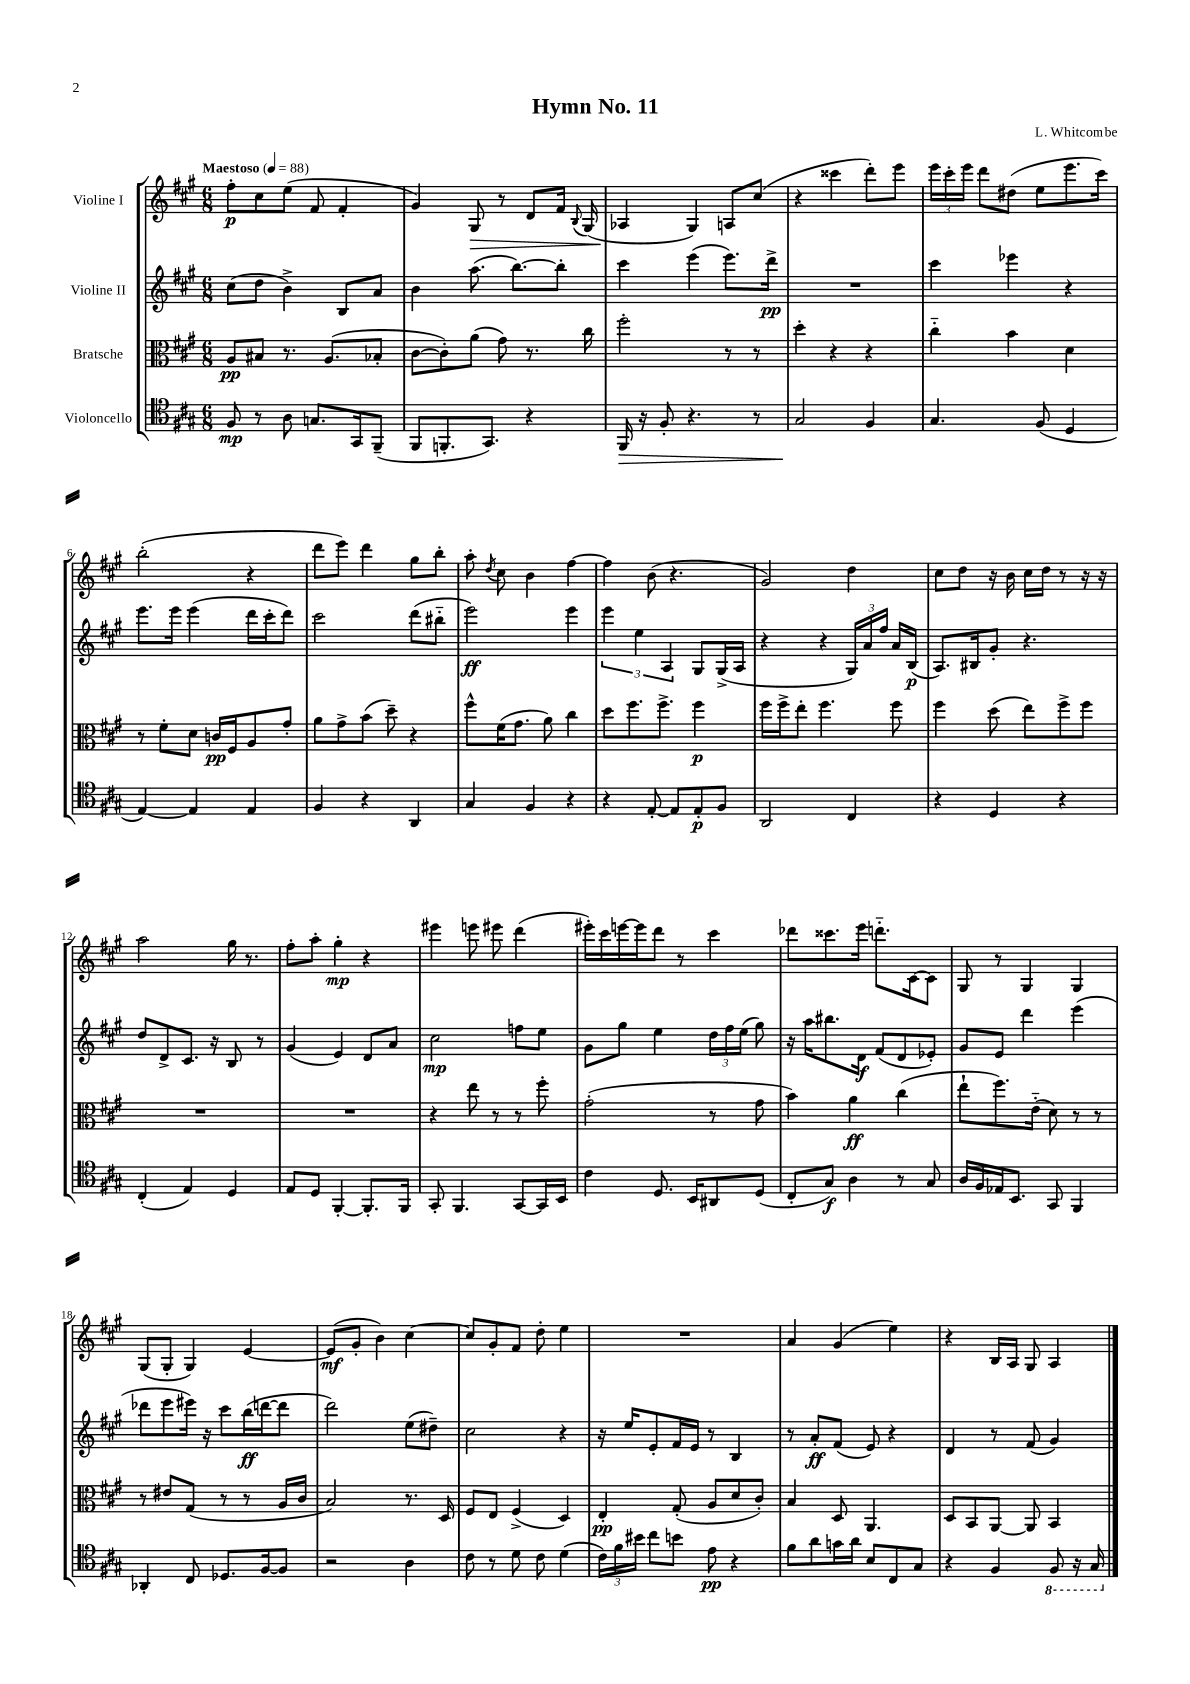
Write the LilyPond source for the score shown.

\header { title = "Hymn No. 11" composer = "L. Whitcombe" }
<<
\new StaffGroup <<
\new Staff = "s0" \with { instrumentName = "Violine I" } {
    \clef treble \key a \major \numericTimeSignature \time 6/8 \tempo "Maestoso" 4 = 88
    \autoBeamOff fis''8[-.\p cis''8 e''8]( fis'8 fis'4-. |
    gis'4) gis8\> r8 d'8[ fis'16] \appoggiatura { b8 } gis16( |
    aes4\! gis4) a8[ cis''8]( |
    r4 cisis'''4 d'''8[-.) e'''8] |
    \tuplet 3/2 { e'''16[ cis'''16-. e'''16] } d'''8[ dis''8]( e''8[ e'''8. cis'''16]) |
    b''2-.( r4 |
    d'''8[ e'''8]) d'''4 gis''8[ b''8]-. |
    a''8-. \acciaccatura { d''8 } cis''8 b'4 fis''4~ |
    fis''4 b'8( r4. |
    gis'2) d''4 |
    cis''8[ d''8] r16 b'16 cis''16[ d''16] r8 r16 r16 |
    a''2 gis''16 r8. |
    fis''8[-. a''8]-. gis''4-.\mp r4 |
    eis'''4 e'''8 eis'''8 d'''4( |
    eis'''16[-.) cis'''16 e'''16~ e'''16 d'''8] r8 cis'''4 |
    des'''8[ cisis'''8. e'''16] d'''8.[-_ cis'16~ cis'8] |
    gis8 r8 gis4 gis4 |
    gis8[( gis8]-. gis4) e'4~ |
    e'8[\mf( gis'8]-. b'4) cis''4~ |
    cis''8[ gis'8-. fis'8] d''8-. e''4 |
    R2. |
    a'4 gis'4( e''4) |
    r4 b16[ a16] gis8 a4 \bar "|." |
}
\new Staff = "s1" \with { instrumentName = "Violine II" } {
    \clef treble \key a \major \numericTimeSignature \time 6/8
    \autoBeamOff cis''8[( d''8] b'4->) b8[ a'8] |
    b'4 a''8.( b''8.[~) b''8]-. |
    cis'''4 e'''4( e'''8.[) d'''16]->\pp |
    R2. |
    cis'''4 ees'''4 r4 |
    e'''8.[ e'''16] e'''4( d'''16[ cis'''16-. d'''8]) |
    cis'''2 d'''8[( bis''8]-_ |
    e'''2\ff) e'''4 |
    \tuplet 3/2 { e'''4 e''4 a4 } gis8[ gis16->( a16] |
    r4 r4 \tuplet 3/2 { gis16[) a'16 fis''16] } a'16[ b16]\p( |
    a8.[) bis16 gis'8]-. r4. |
    d''8[ d'8-> cis'8.] r16 b8 r8 |
    gis'4( e'4) d'8[ a'8] |
    cis''2\mp f''8[ e''8] |
    gis'8[ gis''8] e''4 \tuplet 3/2 { d''16[ fis''16 e''16]( } gis''8) |
    r16 a''16[ bis''8. d'16]\f fis'8[( d'8 ees'8]-.) |
    gis'8[ e'8] d'''4 e'''4( |
    des'''8[ e'''8 eis'''16]) r16 cis'''8[ b''16\ff( d'''16~ d'''8] |
    d'''2) e''8[( dis''8]--) |
    cis''2 r4 |
    r16 e''16[ e'8-. fis'16 e'16] r8 b4 |
    r8 a'8[-.\ff fis'8]( e'8) r4 |
    d'4 r8 fis'8( gis'4) \bar "|." |
}
\new Staff = "s2" \with { instrumentName = "Bratsche" } {
    \clef alto \key a \major \numericTimeSignature \time 6/8
    \autoBeamOff a8[\pp bis8] r8. a8.[( bes8]-. |
    cis'8[~ cis'8-.) a'8]( gis'8) r8. cis''16 |
    fis''2-. r8 r8 |
    d''4-. r4 r4 |
    cis''4-_ b'4 d'4 |
    r8 fis'8[-. d'8] c'16[\pp fis16 a8 gis'8]-. |
    a'8[ gis'8-> b'8]( d''8--) r4 |
    fis''8[-^ fis'16( gis'8.] a'8) cis''4 |
    d''8[ fis''8. fis''8.]-> fis''4\p |
    fis''16[ fis''16-> e''8]-. fis''4. fis''8 |
    fis''4 d''8( e''8[) fis''8-> fis''8] |
    R2. |
    R2. |
    r4 e''8 r8 r8 fis''8-. |
    gis'2-.( r8 gis'8 |
    b'4) a'4\ff cis''4( |
    e''8[-! fis''8.) e'16]-_( d'8) r8 r8 |
    r8 eis'8[ gis8]( r8 r8 a16[ cis'16] |
    b2) r8. d16 |
    fis8[ e8] fis4->( d4) |
    e4-.\pp gis8-.( a8[ d'8 cis'8]-.) |
    b4 d8 a,4. |
    d8[ b,8 a,8]~ a,8 b,4 \bar "|." |
}
\new Staff = "s3" \with { instrumentName = "Violoncello" } {
    \clef tenor \key a \major \numericTimeSignature \time 6/8
    \autoBeamOff fis8\mp r8 a8 g8.[ gis,16 fis,8]--( |
    fis,8[ f,8.-. gis,8.]) r4 |
    fis,16\> r16 fis8-. r4. r8 |
    gis2\! fis4 |
    gis4. fis8( d4 |
    e4~) e4 e4 |
    fis4 r4 a,4 |
    gis4 fis4 r4 |
    r4 e8~-. e8[ e8-.\p fis8] |
    a,2 cis4 |
    r4 d4 r4 |
    cis4-.( e4) d4 |
    e8[ d8] fis,4~-. fis,8.[-. fis,16] |
    gis,8-. fis,4. gis,8[~ gis,16 b,16] |
    cis'4 d8. b,16[ ais,8 d8]( |
    cis8[-. gis8]\f) a4 r8 gis8 |
    a16[ fis16 ees16 b,8.] gis,8 fis,4 |
    aes,4-. cis8 des8.[ fis16~ fis8] |
    r2 a4 |
    cis'8 r8 d'8 cis'8 d'4( |
    \tuplet 3/2 { cis'16[) fis'16 bis'16] } cis''8[ b'8] e'8\pp r4 |
    fis'8[ a'8 g'16 a'16] b8[ cis8 gis8] |
    r4 fis4 \ottava #-1 fis,8 r16 gis,16 \ottava #0 \bar "|." |
}
>>
>>
